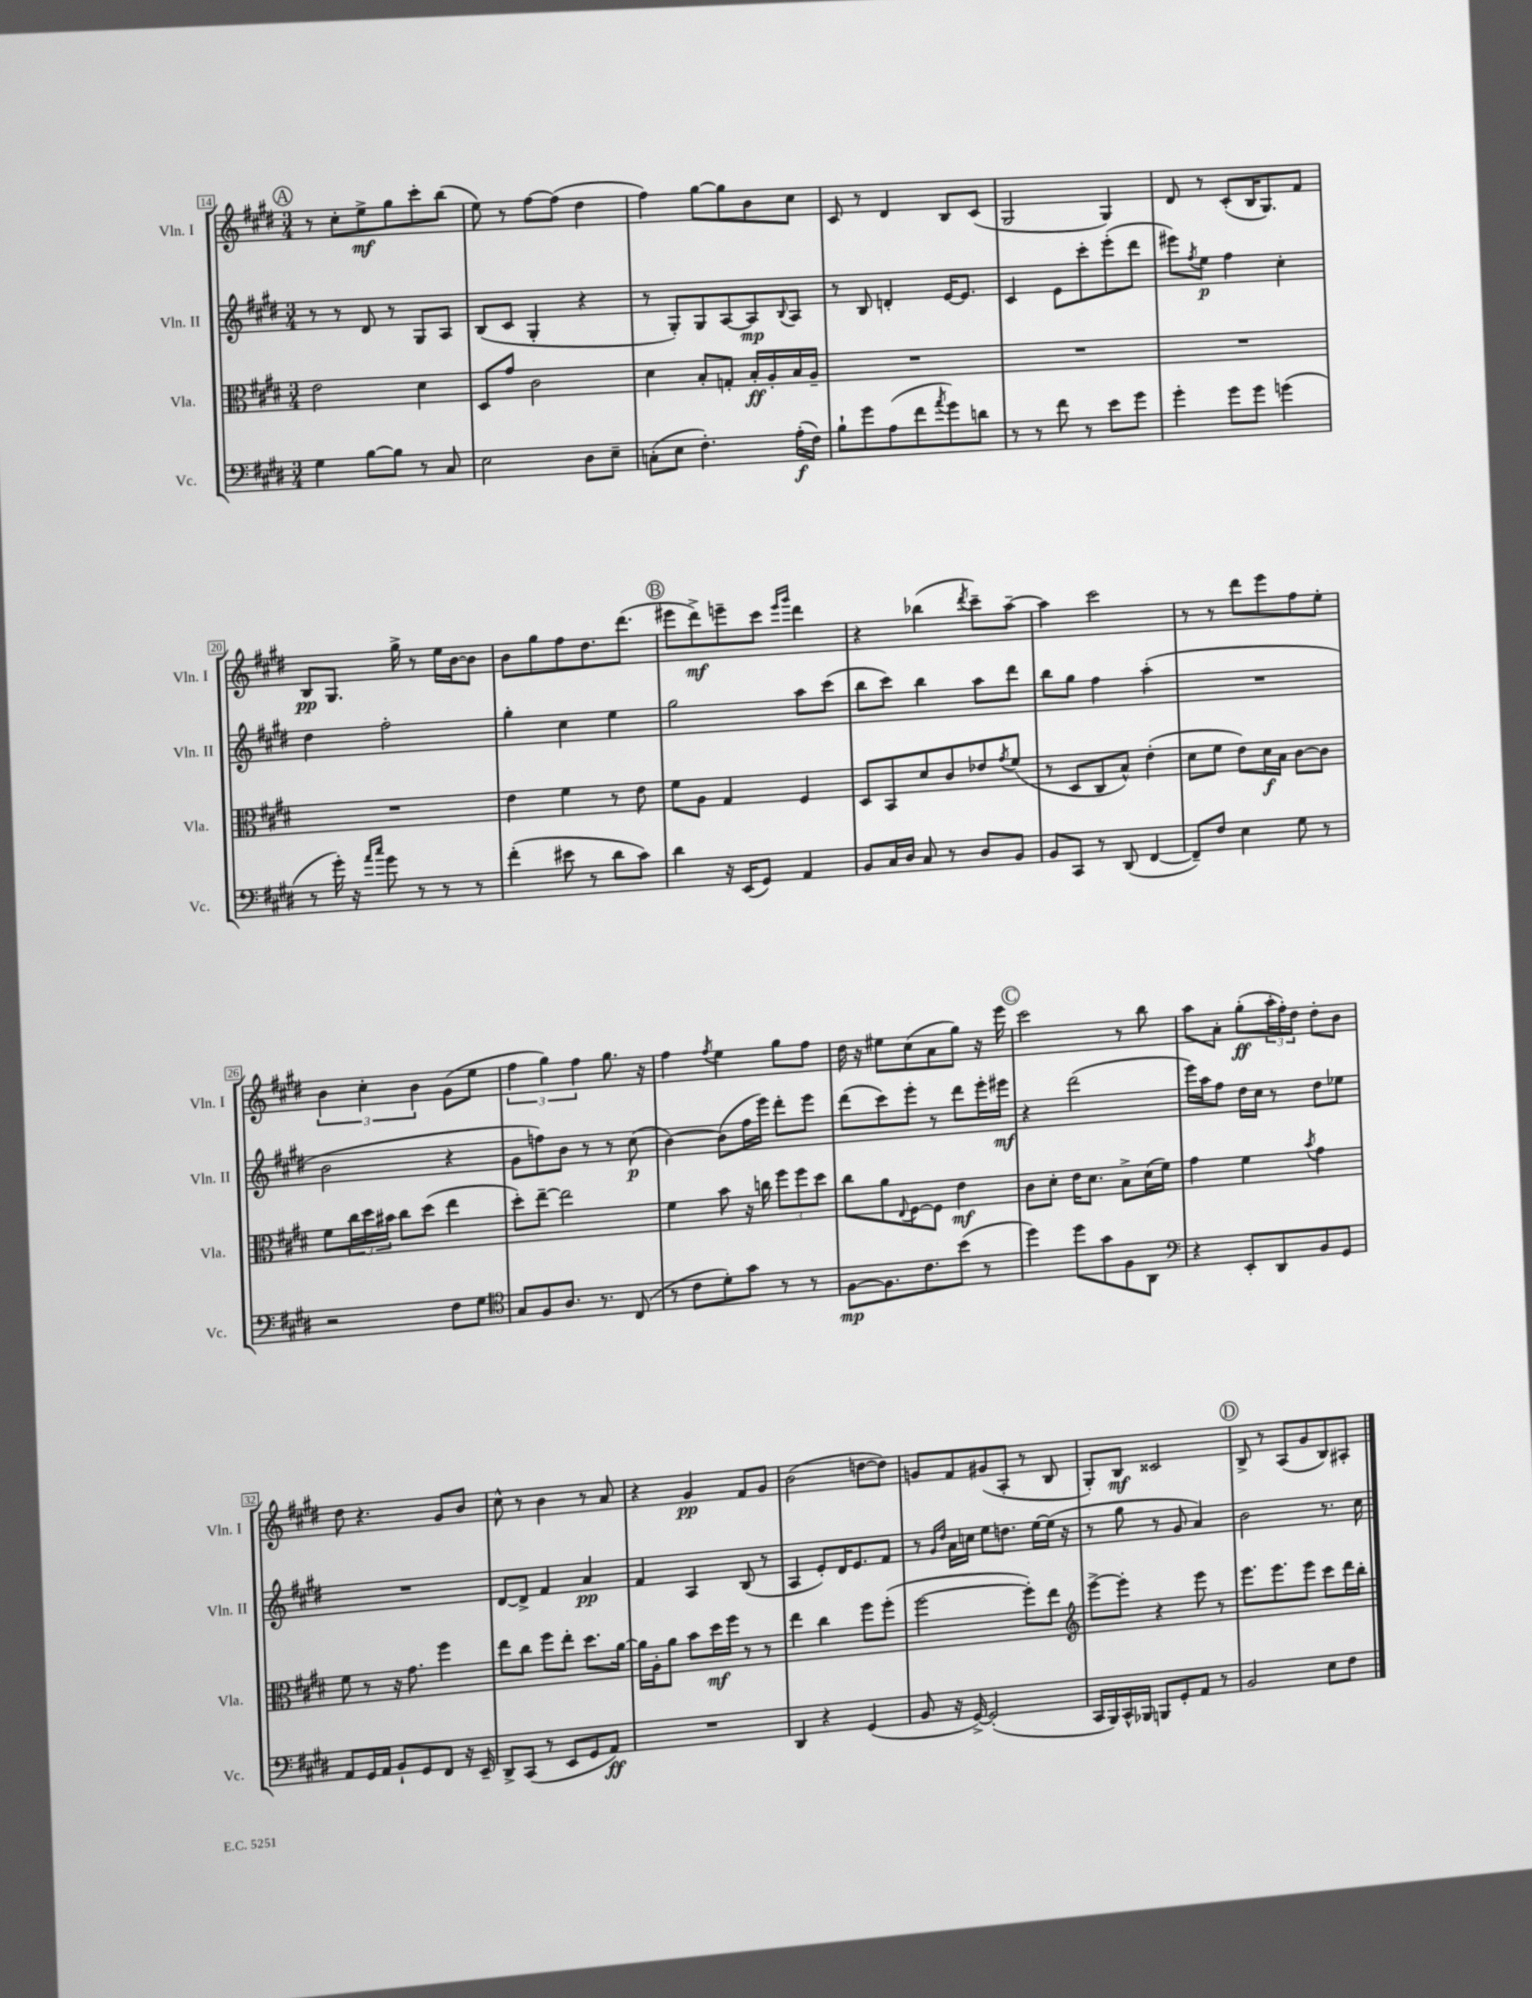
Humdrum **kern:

**kern	**dynam	**kern	**dynam	**kern	**dynam	**kern	**dynam
*part4	*part4	*part3	*part3	*part2	*part2	*part1	*part1
*staff4	*staff4	*staff3	*staff3	*staff2	*staff2	*staff1	*staff1
*I"Vc.	*	*I"Vla.	*	*I"Vln. II	*	*I"Vln. I	*
*I'Vc.	*	*I'Vla.	*	*I'Vln. II	*	*I'Vln. I	*
*clefF4	*	*clefC3	*	*clefG2	*	*clefG2	*
*k[f#c#g#d#]	*	*k[f#c#g#d#]	*	*k[f#c#g#d#]	*	*k[f#c#g#d#]	*
*M3/4	*	*M3/4	*	*M3/4	*	*M3/4	*
!!LO:REH:place=s1:t=A
=14	=14	=14	=14	=14	=14	=14	=14
4G#\	.	2e\	.	8r	.	8r	.
.	.	.	.	8r	.	8cc#'\L	.
[8B\L	.	.	.	8d#/	.	8ee^\	mf
8B\J]	.	.	.	8r	.	8gg#\	.
8r	.	4d#\	.	8G#/L	.	8ccc#'\	.
8C#/	.	.	.	8A/J	.	(8bb\J	.
=15	=15	=15	=15	=15	=15	=15	=15
2E\	.	8D#/L	.	(8B/L	.	8ee\)	.
.	.	8g#/J	.	8c#/J	.	8r	.
.	.	2c#\	.	4G#'/	.	[8ff#\L	.
.	.	.	.	.	.	(8ff#\J]	.
8D#\L	.	.	.	4r	.	4dd#\	.
8E~\J	.	.	.	.	.	.	.
=16	=16	=16	=16	=16	=16	=16	=16
(8Cn'\L	.	4d#\	.	8r	.	4ff#\)	.
8E\J	.	.	.	8G#'/L)	.	.	.
4.F#'\)	.	8B'/L	.	8G#/	.	[8gg#\L	.
.	.	8Gn'/J	.	[8A/	.	8gg#\]	.
.	.	16B'/LL	ff	8A/]	mp	8b\	.
.	.	16A'/	.	.	.	.	.
.	.	.	.	8qqB/	.	.	.
(16A'\LL	f	16B/	.	8A/J	.	8cc#\J	.
16F#\JJ)	.	16A~/JJ	.	.	.	.	.
=17	=17	=17	=17	=17	=17	=17	=17
8B`\L	.	2.r	.	8r	.	8c#/	.
8g#\	.	.	.	8B/	.	8r	.
(8A\	.	.	.	4dn'/	.	4d#/	.
8f#\	.	.	.	.	.	.	.
8qa/	.	.	.	.	.	.	.
8g#\)	.	.	.	[16e/KL	.	8B/L	.
.	.	.	.	8.e/J]	.	.	.
8dn\J	.	.	.	.	.	(8c#/J	.
=18	=18	=18	=18	=18	=18	=18	=18
8r	.	2.r	.	4c#/	.	2G#/	.
8r	.	.	.	.	.	.	.
8f#\	.	.	.	8e\L	.	.	.
8r	.	.	.	8ccc#'\	.	.	.
8e\L	.	.	.	(8eee'\	.	4G#/)	.
8g#\J	.	.	.	8ddd#\J	.	.	.
=19	=19	=19	=19	=19	=19	=19	=19
4g#'\	.	2.r	.	8eee#X\L)	.	8d#/	.
.	.	.	.	8qff#/	.	.	.
.	.	.	.	8ee\J	p	8r	.
8g#\L	.	.	.	4ff#\	.	(8c#'/L	.
8g#\J	.	.	.	.	.	16B/K	.
.	.	.	.	.	.	8.G#/)	.
(4gn\	.	.	.	4cc#'\	.	.	.
.	.	.	.	.	.	8f#/J	.
!!LO:LB:g=z
=20	=20	=20	=20	=20	=20	=20	=20
8r	.	2.r	.	4dd#\	.	8B/L	pp
16g#'\)	.	.	.	.	.	8.G#/J	.
16r	.	.	.	.	.	.	.
16qqa/LL	.	.	.	.	.	.	.
16qqcc#/JJ	.	.	.	.	.	.	.
8g#\	.	.	.	2ff#'\	.	.	.
.	.	.	.	.	.	16gg#^\	.
8r	.	.	.	.	.	8r	.
8r	.	.	.	.	.	16ee\LL	.
.	.	.	.	.	.	[16b\J	.
8r	.	.	.	.	.	8b\J]	.
=21	=21	=21	=21	=21	=21	=21	=21
(4f#'\	.	4e\	.	4gg#'\	.	8b\L	.
.	.	.	.	.	.	8gg#\	.
8e#X\	.	4f#\	.	4cc#\	.	8ff#\	.
8r	.	.	.	.	.	8.dd#\	.
8d#\L	.	8r	.	4ee\	.	.	.
.	.	.	.	.	.	(8.ddd#\J	.
8c#\J)	.	8e\	.	.	.	.	.
!!LO:REH:place=s1:t=B
=22	=22	=22	=22	=22	=22	=22	=22
4d#\	.	8f#\L	.	2gg#\	.	8eee#X\L	.
.	.	8A\J	.	.	.	8ddd#^\)	mf
16r	.	4G#/	.	.	.	8eeen~\	.
(16EE/KL	.	.	.	.	.	.	.
8GG#/J)	.	.	.	.	.	8ccc#\J	.
.	.	.	.	.	.	16qqeee/LL	.
.	.	.	.	.	.	16qqggg#/JJ	.
4AA/	.	4F#/	.	8aa\L	.	4ddd#\	.
.	.	.	.	(8ccc#\J	.	.	.
=23	=23	=23	=23	=23	=23	=23	=23
8BB/L	.	8D#/L	.	8bb\L	.	4r	.
16C#/L	.	8BB/	.	8ccc#\J)	.	.	.
16D#/JJ	.	.	.	.	.	.	.
8C#/	.	8d#/	.	4bb\	.	(4bb-X\	.
8r	.	8c#/	.	.	.	.	.
.	.	.	.	.	.	8qddd#/	.
8D#/L	.	8e-X/	.	8aa\L	.	8ccc#~\L)	.
.	.	8qg#/	.	.	.	.	.
8BB/J	.	(8f#/J	.	8ddd#\J	.	[8aa~\J	.
=24	=24	=24	=24	=24	=24	=24	=24
8BB/L	.	8r	.	8bb\L	.	4aa\]	.
8CC#/J	.	8D#/L	.	8gg#\J	.	.	.
8r	.	8C#/	.	4ff#\	.	2ccc#\	.
(8DD#/	.	8B^^/J)	.	.	.	.	.
[4FF#/	.	(4e'\	.	(4aa'\	.	.	.
=25	=25	=25	=25	=25	=25	=25	=25
8FF#~/L])	.	8d#\L	.	2.r	.	8r	.
8F#/J	.	8f#\J	.	.	.	8r	.
4E\	.	8e\L)	.	.	.	8ddd#\L	.
.	.	16d#\L	f	.	.	8eee\	.
.	.	16B\JJ	.	.	.	.	.
8G#\	.	[8c#\L	.	.	.	8ff#\	.
8r	.	8c#\J]	.	.	.	8ee'\J	.
!!LO:LB:g=z
=26	=26	=26	=26	=26	=26	=26	=26
2r	.	8f#\L	.	2b\	.	6b\	.
.	.	24cc#\L	.	.	.	.	.
.	.	24dd#\	.	.	.	6cc#'\	.
.	.	24b#X\JJ	.	.	.	.	.
.	.	8cc#\L	.	.	.	.	.
.	.	.	.	.	.	6b\	.
.	.	(8dd#\J	.	.	.	.	.
8F#\L	.	4ee\	.	4r	.	(8g#\L	.
8G#\J	.	.	.	.	.	8ee\J	.
=27	=27	=27	=27	=27	=27	=27	=27
*clefC4	*	*	*	*	*	*	*
8G#/L	.	8dd#'\L)	.	8g#\L	.	6ff#\	.
8F#/	.	[8ee~\J	.	8ffn\)	.	.	.
.	.	.	.	.	.	6gg#\)	.
8.A/J	.	2ee\]	.	8b\J	.	.	.
.	.	.	.	.	.	6ff#\	.
.	.	.	.	8r	.	.	.
8.r	.	.	.	.	.	.	.
.	.	.	.	8r	.	8.gg#\	.
(8C#/	.	.	.	(8cc#\	p	.	.
.	.	.	.	.	.	16r	.
=28	=28	=28	=28	=28	=28	=28	=28
8r	.	4f#\	.	[4b\)	.	4ff#\	.
8c#\L	.	.	.	.	.	.	.
.	.	.	.	.	.	8qff#/	.
8d#'\)	.	8b\	.	(8b\L]	.	4ee\	.
8g#\J	.	16r	.	16ff#\L	.	.	.
.	.	16ccn\	.	16eee\JJ)	.	.	.
8r	.	12ff#\L	.	8ddd#'\L	.	8gg#\L	.
.	.	12ff#\	.	.	.	.	.
8r	.	.	.	8eee\J	.	8ff#\J	.
.	.	12dd#\J	.	.	.	.	.
=29	=29	=29	=29	=29	=29	=29	=29
[8F#\L	mp	8cc#\L	.	(8ddd#\L	.	16dd#\	.
.	.	.	.	.	.	16r	.
8.F#\]	.	8a\	.	8ccc#\)	.	8ee#X\L	.
.	.	8qqE/	.	.	.	.	.
.	.	[8F#\	.	8eee'\J	.	(8cc#\	.
8.c#\	.	.	.	.	.	.	.
.	.	8F#\J]	.	8r	.	8a\	.
(8b\J	.	4e\	mf	8ddd#\L	.	8gg#\J)	.
8r	.	.	.	16eee'\L	.	16r	.
.	.	.	.	16eee#X\JJ	mf	16eee\	.
!!LO:REH:place=s1:t=C
=30	=30	=30	=30	=30	=30	=30	=30
4dd#\)	.	8c#\L	.	4r	.	2ccc#\	.
.	.	8d#'\J	.	.	.	.	.
8dd#\L	.	16e\KL	.	(2ddd#\	.	.	.
.	.	8.d#\J	.	.	.	.	.
8g#\	.	.	.	.	.	.	.
8F#\	.	8B^\L	.	.	.	8r	.
8AA\J	.	(16d#\L	.	.	.	8bb\	.
.	.	16f#\JJ)	.	.	.	.	.
=31	=31	=31	=31	=31	=31	=31	=31
*clefF4	*	*	*	*	*	*	*
4r	.	4g#\	.	16eee\LL)	.	8aa\L	.
.	.	.	.	16aa\J	.	.	.
.	.	.	.	8ff#\J	.	8a'\J	.
8EE'/L	.	4f#\	.	16dd#\LL	.	(8gg#'\L	ff
.	.	.	.	16cc#\JJ	.	.	.
8DD#/	.	.	.	8r	.	24aa'\L	.
.	.	.	.	.	.	24ff#'\)	.
.	.	.	.	.	.	24dd#\JJ	.
.	.	8qb/	.	.	.	.	.
8BB/	.	4g#\	.	8dd#\L	.	8dd#'\L	.
8GG#/J	.	.	.	8ee-X\J	.	8b\J	.
!!LO:LB:g=z
=32	=32	=32	=32	=32	=32	=32	=32
8AA/L	.	8f#\	.	2.r	.	8dd#\	.
16GG#/L	.	8r	.	.	.	4.r	.
16AA/JJ	.	.	.	.	.	.	.
8BB`/L	.	16r	.	.	.	.	.
.	.	8.g#\	.	.	.	.	.
8GG#/	.	.	.	.	.	.	.
8FF#/J	.	4ff#\	.	.	.	8g#/L	.
16r	.	.	.	.	.	8b/J	.
16EE~/	.	.	.	.	.	.	.
=33	=33	=33	=33	=33	=33	=33	=33
8DD#^/L	.	8ee\L	.	[8d#/L	.	8cc#^^\	.
(8CC#/J	.	8cc#\J	.	8d#^/J]	.	8r	.
8r	.	8ff#\L	.	4f#/	.	4b\	.
8EE/L	.	8ee'\J	.	.	.	.	.
8GG#/	.	8.dd#\L	.	4a/	pp	8r	.
8AA/J)	ff	.	.	.	.	8a/	.
.	.	[16a\Jk	.	.	.	.	.
=34	=34	=34	=34	=34	=34	=34	=34
2.r	.	16a\LL]	.	4f#/	.	4r	.
.	.	16A'\J	.	.	.	.	.
.	.	8a\J	.	.	.	.	.
.	.	8b\L	.	4A/	.	4g#/	pp
.	.	16dd#\L	mf	.	.	.	.
.	.	16ff#\JJ	.	.	.	.	.
.	.	8r	.	(8B/	.	8f#/L	.
.	.	8r	.	8r	.	8g#/J	.
=35	=35	=35	=35	=35	=35	=35	=35
4DD#/	.	4ee\	.	4A/	.	(2b\	.
4r	.	4cc#\	.	8e'/L)	.	.	.
.	.	.	.	16d#/K	.	.	.
.	.	.	.	8.e/	.	.	.
(4GG#/	.	8ff#\L	.	.	.	[8ddn\L	.
.	.	(8ff#'\J	.	8f#/J	.	8dd\J])	.
=36	=36	=36	=36	=36	=36	=36	=36
8BB/	.	[2ff#\	.	8r	.	8gn/L	.
.	.	.	.	16qqg#/LL	.	.	.
.	.	.	.	16qqdd#/JJ	.	.	.
16r	.	.	.	16a\LL	.	8f#/	.
[16GG#^/)	.	.	.	16ccn\JJ	.	.	.
(2GG#'/]	.	.	.	8ee\L	.	(8g#X/	.
.	.	.	.	8.ddn\J	.	8A'/J	.
.	.	8ff#'\L])	.	.	.	8r	.
.	.	.	.	[16ee\LL	.	.	.
.	.	8ee\J	.	(16ee\JJ]	.	8B/	.
.	.	.	.	16r	.	.	.
=37	=37	=37	=37	=37	=37	=37	=37
*	*	*clefG2	*	*	*	*	*
16CC#/LL	.	[8eee^\L	.	8r	.	8G#'/L)	.
16BBB/)	.	.	.	.	.	.	.
16CC#^^/	.	8eee'\J]	.	8gg#\	.	8B/J	mf
16BBB-X/JJ	.	.	.	.	.	.	.
8BBBn/L	.	4r	.	8r	.	2c##X/	.
8GG#'/	.	.	.	8g#/	.	.	.
8AA/J	.	8eee\	.	4a/)	.	.	.
8r	.	8r	.	.	.	.	.
!!LO:REH:place=s1:t=D
=38	=38	=38	=38	=38	=38	=38	=38
2BB/	.	8.eee\L	.	2b\	.	8B^/	.
.	.	.	.	.	.	8r	.
.	.	8.eee\	.	.	.	.	.
.	.	.	.	.	.	(8A/L	.
.	.	8eee\J	.	.	.	8g#/	.
8E\L	.	8ccc#\L	.	8.r	.	8B/)	.
8F#\J	.	16ddd#\L	.	.	.	8A#X'/J	.
.	.	16bb'\JJ	.	16cc#\	.	.	.
==	==	==	==	==	==	==	==
*-	*-	*-	*-	*-	*-	*-	*-
